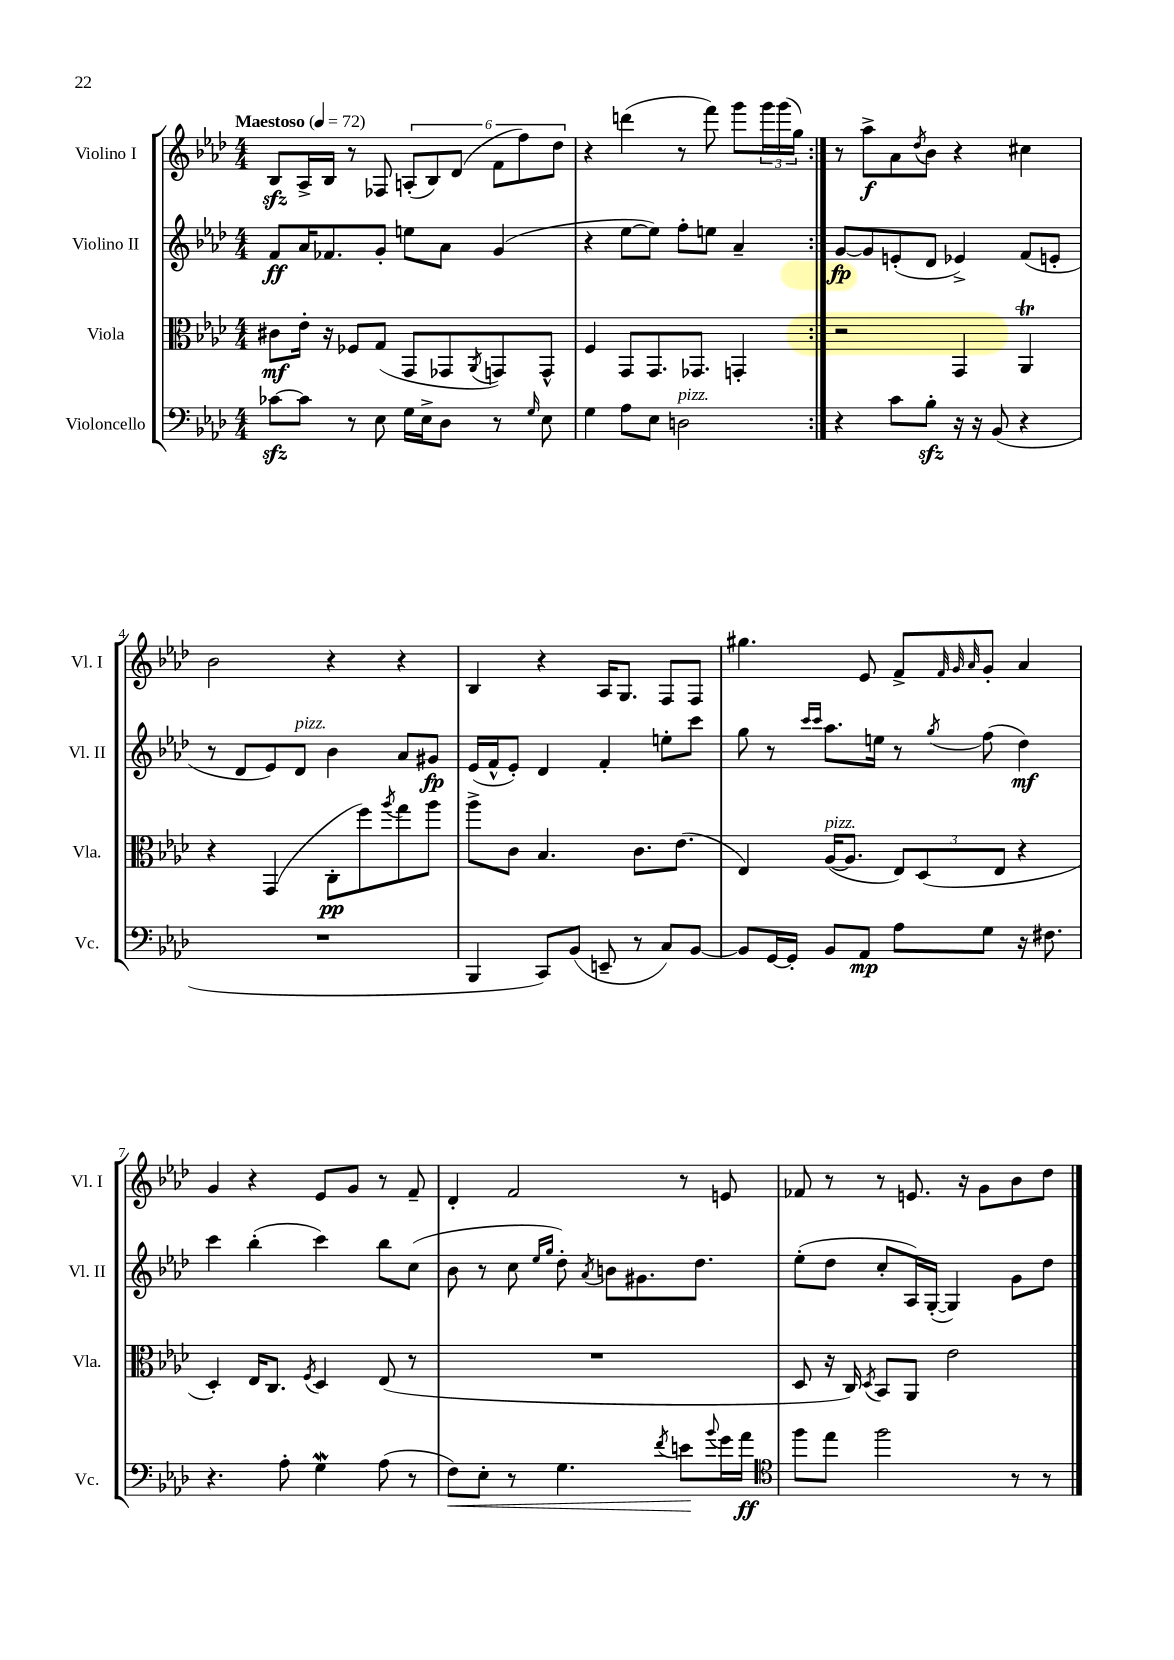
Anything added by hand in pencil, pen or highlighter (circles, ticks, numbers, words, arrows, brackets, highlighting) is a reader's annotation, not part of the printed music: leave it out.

**kern	**dynam	**kern	**dynam	**kern	**dynam	**kern	**dynam
*part4	*part4	*part3	*part3	*part2	*part2	*part1	*part1
*staff4	*staff4	*staff3	*staff3	*staff2	*staff2	*staff1	*staff1
*I"Violoncello	*	*I"Viola	*	*I"Violino II	*	*I"Violino I	*
*I'Vc.	*	*I'Vla.	*	*I'Vl. II	*	*I'Vl. I	*
*clefF4	*	*clefC3	*	*clefG2	*	*clefG2	*
*k[b-e-a-d-]	*	*k[b-e-a-d-]	*	*k[b-e-a-d-]	*	*k[b-e-a-d-]	*
*M4/4	*	*M4/4	*	*M4/4	*	*M4/4	*
*MM72	*	*MM72	*	*MM72	*	*MM72	*
=1	=1	=1	=1	=1	=1	=1	=1
!	!	!	!	!	!	!LO:TX:a:B:t=Maestoso	!
[8c-Xzz\L	.	8c#X\L	mf	8f/L	ff	8B-zz/L	.
8c-\J]	.	16e-'\Jk	.	16a-/K	.	16A-^/L	.
.	.	16r	.	8.f-X/	.	16B-/JJ	.
8r	.	8F-X/L	.	.	.	8r	.
8E-\	.	(8G/J	.	8g'/J	.	8F-X/	.
16G\LL	.	8GG/L	.	8een\L	.	(12An'/L	.
16E-^\J	.	.	.	.	.	.	.
.	.	.	.	.	.	12B-/)	.
8D-\J	.	8GG-X/	.	8a-\J	.	.	.
.	.	.	.	.	.	(12d-/J	.
.	.	8qAA-/	.	.	.	.	.
8r	.	8GGn/)	.	(4g/	.	12f\L	.
.	.	.	.	.	.	12ff\)	.
16qqG/	.	.	.	.	.	.	.
8E-\	.	8GG^^/J	.	.	.	.	.
.	.	.	.	.	.	12dd-\J	.
=2	=2	=2	=2	=2	=2	=2	=2
4G\	.	4F/	.	4r	.	4r	.
8A-\L	.	8GG/L	.	[8ee-\L	.	(4dddn\	.
8E-\J	.	8.GG/	.	8ee-\J])	.	.	.
!LO:TX:a:i:t=pizz.	!	!	!	!	!	!	!
2Dn\	.	.	.	8ff'\L	.	8r	.
.	.	8.GG-X/J	.	.	.	.	.
.	.	.	.	8een\J	.	8fff\)	.
.	.	4GGn'/	.	4a-~/	.	8ggg\L	.
.	.	.	.	.	.	24ggg\L	.
.	.	.	.	.	.	(24ggg\	.
.	.	.	.	.	.	24gg\JJ)	.
=3:|!	=3:|!	=3:|!	=3:|!	=3:|!	=3:|!	=3:|!	=3:|!
4r	.	2r	.	[8g/L	fp	8r	.
.	.	.	.	8g/]	.	8aa-^\L	f
8c\L	.	.	.	(8en'/	.	8a-\	.
.	.	.	.	.	.	8qdd-/	.
8B-zz'\J	.	.	.	8d-/J	.	8b-\J	.
16r	.	4GG/	.	4e-X^/)	.	4r	.
16r	.	.	.	.	.	.	.
(8BB-/	.	.	.	.	.	.	.
4r	.	4AA-T/	.	(8f/L	.	4cc#X\	.
.	.	.	.	8en'/J	.	.	.
!!LO:LB:g=z
=4	=4	=4	=4	=4	=4	=4	=4
1r	.	4r	.	8r	.	2b-\	.
.	.	.	.	8d-/L	.	.	.
.	.	(4GG/	.	8e-/)	.	.	.
!	!	!	!	!LO:TX:a:i:t=pizz.	!	!	!
.	.	.	.	8d-/J	.	.	.
.	.	8C'\L	pp	4b-\	.	4r	.
.	.	8ff\)	.	.	.	.	.
.	.	8qaa-/	.	.	.	.	.
.	.	8gg\	.	8a-/L	.	4r	.
.	.	8aa-\J	.	8g#X/J	fp	.	.
=5	=5	=5	=5	=5	=5	=5	=5
4BBB-/	.	8aa-^\L	.	(16e-/LL	.	4B-/	.
.	.	.	.	16f^^/J	.	.	.
.	.	8c\J	.	8e-'/J)	.	.	.
8CC/L)	.	4.B-/	.	4d-/	.	4r	.
(8BB-/J	.	.	.	.	.	.	.
8EEn~/	.	.	.	4f'/	.	16A-/KL	.
.	.	.	.	.	.	8.G/J	.
8r	.	8.c\L	.	.	.	.	.
8C/L)	.	.	.	8een'\L	.	8F/L	.
.	.	(8.e-\J	.	.	.	.	.
[8BB-/J	.	.	.	8ccc\J	.	8F/J	.
=6	=6	=6	=6	=6	=6	=6	=6
8BB-/L]	.	4E-/)	.	8gg\	.	4.gg#X\	.
[16GG/L	.	.	.	8r	.	.	.
16GG'/JJ]	.	.	.	.	.	.	.
.	.	.	.	16qqccc/LL	.	.	.
.	.	.	.	16qqccc/JJ	.	.	.
!	!	!LO:TX:a:i:t=pizz.	!	!	!	!	!
8BB-/L	.	([16A-/KL	.	8.aa-\L	.	.	.
.	.	8.A-/J]	.	.	.	.	.
8AA-/J	mp	.	.	.	.	8e-/	.
.	.	.	.	16een\Jk	.	.	.
8A-\L	.	12E-/L)	.	8r	.	8f^/L	.
.	.	(12D-/	.	.	.	.	.
.	.	.	.	.	.	32qqf/	.
.	.	.	.	.	.	32qqg/	.
.	.	.	.	8qgg/	.	32qqa-/	.
8G\J	.	.	.	(8ff\	.	8g'/J	.
.	.	12E-/J	.	.	.	.	.
16r	.	4r	.	4dd-\)	mf	4a-/	.
8.F#X\	.	.	.	.	.	.	.
!!LO:LB:g=z
=7	=7	=7	=7	=7	=7	=7	=7
4.r	.	4D-'/)	.	4ccc\	.	4g/	.
.	.	16E-/KL	.	(4bb-'\	.	4r	.
.	.	8.C/J	.	.	.	.	.
8A-'\	.	.	.	.	.	.	.
.	.	8qF/	.	.	.	.	.
4GW\	.	4D-/	.	4ccc\)	.	8e-/L	.
.	.	.	.	.	.	8g/J	.
(8A-\	.	(8E-/	.	8bb-\L	.	8r	.
8r	.	8r	.	(8cc\J	.	8f~/	.
=8	=8	=8	=8	=8	=8	=8	=8
!	!LO:HP:b	!	!	!	!	!	!
8F\L)	<	1r	.	8b-\	.	4d-'/	.
8E-'\J	.	.	.	8r	.	.	.
8r	.	.	.	8cc\	.	2f/	.
.	.	.	.	16qqee-/LL	.	.	.
.	.	.	.	16qqgg/JJ	.	.	.
4.G\	.	.	.	8dd-'\)	.	.	.
.	.	.	.	8qa-/	.	.	.
.	.	.	.	8bn\L	.	.	.
.	.	.	.	8.g#X\	.	.	.
8qf/	.	.	.	.	.	.	.
8en\L	.	.	.	.	.	8r	.
.	.	.	.	8.dd-\J	.	.	.
8qqb-/	.	.	.	.	.	.	.
16g\L	[	.	.	.	.	8en/	.
16a-\JJ	ff	.	.	.	.	.	.
=9	=9	=9	=9	=9	=9	=9	=9
*clefC4	*	*	*	*	*	*	*
8ff\L	.	8D-/	.	(8ee-'\L	.	8f-X/	.
8ee-\J	.	16r	.	8dd-\J	.	8r	.
.	.	16C/)	.	.	.	.	.
.	.	8qD-/	.	.	.	.	.
2ff\	.	8BB-/L	.	8cc'/L	.	8r	.
.	.	8AA-/J	.	16A-/L)	.	8.en/	.
.	.	.	.	([16G'/JJ	.	.	.
.	.	2e-\	.	4G/])	.	.	.
.	.	.	.	.	.	16r	.
.	.	.	.	.	.	8g\L	.
8r	.	.	.	8g\L	.	8b-\	.
8r	.	.	.	8dd-\J	.	8dd-\J	.
==	==	==	==	==	==	==	==
*-	*-	*-	*-	*-	*-	*-	*-
